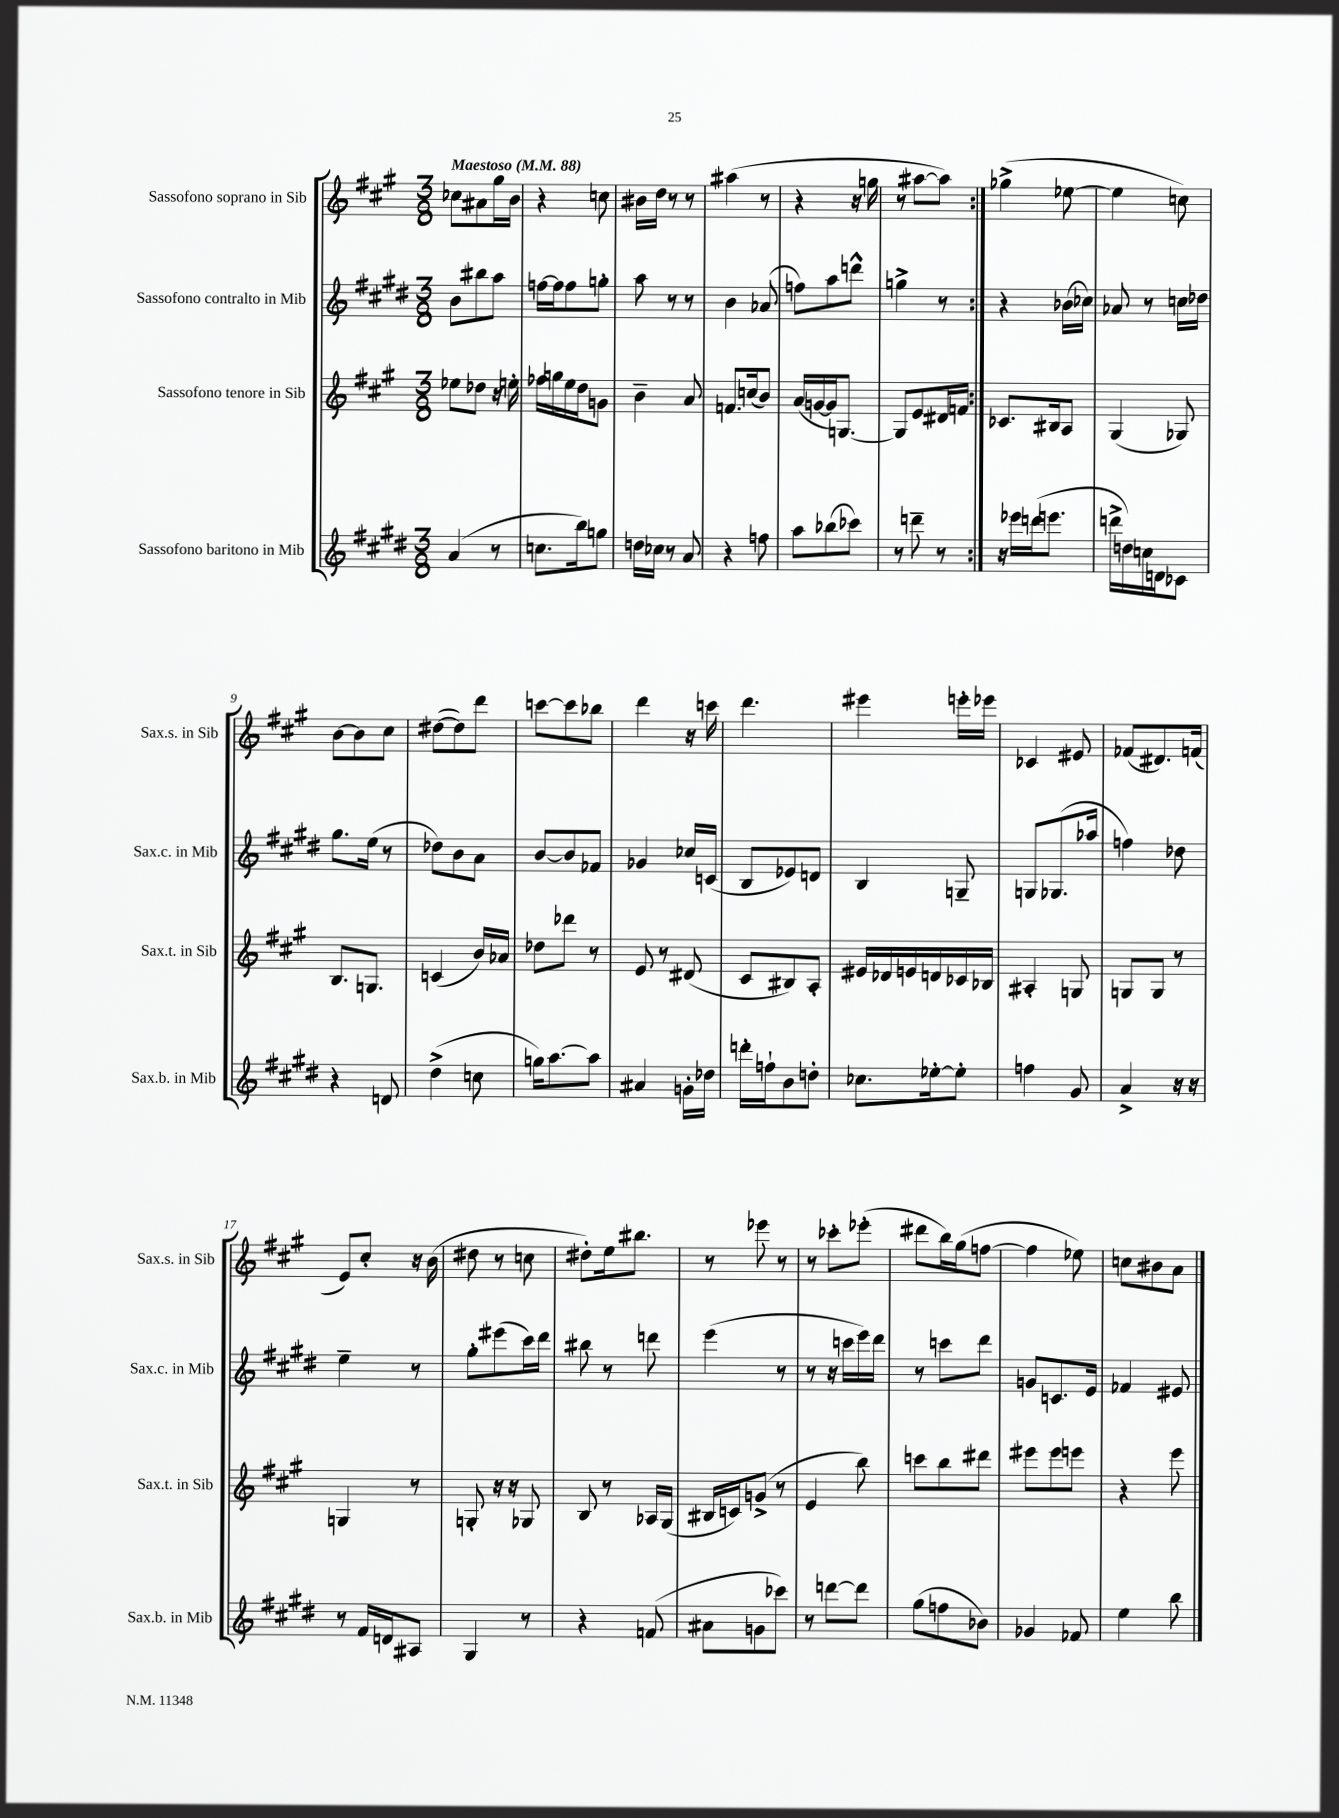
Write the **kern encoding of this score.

**kern	**kern	**kern	**kern
*staff4	*staff3	*staff2	*staff1
*clefG2	*clefG2	*clefG2	*clefG2
*k[f#c#g#d#]	*k[f#c#g#]	*k[f#c#g#d#]	*k[f#c#g#]
*M3/8	*M3/8	*M3/8	*M3/8
*MM88	*MM88	*MM88	*MM88
(4a	8ee-	8b	8cc-
.	8dd-	8bb#	8a#
8r	16r	8aa	16gg#
.	16ee'	.	16b
=	=	=	=
8.cc	16ff-	[16ff	4r
.	16gg	16ff]	.
.	16ee	8ff	.
16bb)	16dd	.	.
8gg	8g	8gg'	8cc
=	=	=	=
16dd	4b~	8aa	16b#
16cc-	.	.	16dd
8r	.	8r	8r
8a	8a	8r	8r
=	=	=	=
4r	8.f	4b	(4aa#
.	(16cc	.	.
8ff	8b)	(8a-	8r
=	=	=	=
8aa	(16a	8ff)	4r
.	[16g	.	.
(8bb-	16g])	8aa	.
.	[8.G	.	.
8ccc-)	.	8ddd^^	16r
.	.	.	16gg
=	=	=	=
8r	8G]	4gg^	8r
8ddd~	8e	.	[8aa#
8r	16d#	8r	8aa#])
.	16f	.	.
=:|!	=:|!	=:|!	=:|!
16r	8.c-	4r	(4gg-^
16eee-	.	.	.
(16ddd	.	.	.
8.eee	16B#	.	.
.	8A	(16b-	[8ee-
.	.	16cc-)	.
=	=	=	=
16ddd^	(4G#	8a-	4ee-]
16dd)	.	.	.
16cc	.	8r	.
16d	.	.	.
8c-	8G-)	16cc	8cc)
.	.	16dd-	.
=	=	=	=
4r	8.B	8.gg#	[8b
.	.	.	8b]
.	8.G	(16ee	.
8d	.	8r	8cc#
=	=	=	=
(4dd#^	(4c	8dd-)	([8dd#
.	.	8b	8dd#])
8cc	16b)	8a	8ddd
.	16a-	.	.
=	=	=	=
16gg)	8dd-	[8b	[8ccc
[8.aa	.	.	.
.	8ddd-	8b]	8ccc]
8aa]	8r	8f-	8bb-
=	=	=	=
4a#	8e	4g-	4ddd
.	8r	.	.
16g'	(8d#	16cc-	16r
16dd-	.	(16c	16ccc
=	=	=	=
16ddd'	8c#	8B	4.ddd
16ff`	.	.	.
8b	8B#)	8e-)	.
8dd'	8A'	8d	.
=	=	=	=
8.cc-	16e#	4B	4eee#
.	16d-	.	.
.	16e	.	.
[16ee-'	16d	.	.
8ee-']	16c-	8G~	16eee'
.	16B-	.	16eee-
=	=	=	=
4ff	4A#'	8G	4c-
.	.	(8.G-	.
8g#	8G	.	8e#
.	.	16aa-	.
=	=	=	=
4a^	8G	4ff)	(8f-
.	8G	.	8.d#)
16r	8r	8dd-	.
16r	.	.	(16f
=	=	=	=
8r	4G	4ee~	8e)
16f#	.	.	8cc#'
16d	.	.	.
8A#	8r	8r	16r
.	.	.	(16b
=	=	=	=
4G#	8G'	8gg#'	8dd#
.	16r	(8eee#	8r
.	16r	.	.
8r	8G-	16ccc#)	8cc
.	.	16ddd#	.
=	=	=	=
4r	8B	8bb#	8dd#')
.	8r	8r	16ee
.	.	.	8.bb#
(8f	16A-	8ddd	.
.	(16G#	.	.
=	=	=	=
8a#	16B#	(4eee	8r
.	16c)	.	.
8g	(8g^	.	8eee-
8ccc-)	8r	8r	8r
=	=	=	=
8r	4e	8r	8r
[8ddd	.	16r	8ccc-'
.	.	16ccc	.
8ddd]	8bb)	16eee)	(8eee-'
.	.	16ddd#	.
=	=	=	=
(8gg#	8ccc	8r	8ddd#
8ff	8bb	8ccc	16bb)
.	.	.	(16gg#
8b-)	8ddd#	8ddd#	[8ff
=	=	=	=
4g-	8eee#	8g	4ff]
.	8eee#	8.c	.
8f-	8eee	.	8ee-)
.	.	16e	.
=	=	=	=
4ee	4r	4f-	8cc
.	.	.	8b#
8bb	8eee	8e#	8a
==	==	==	==
*-	*-	*-	*-
